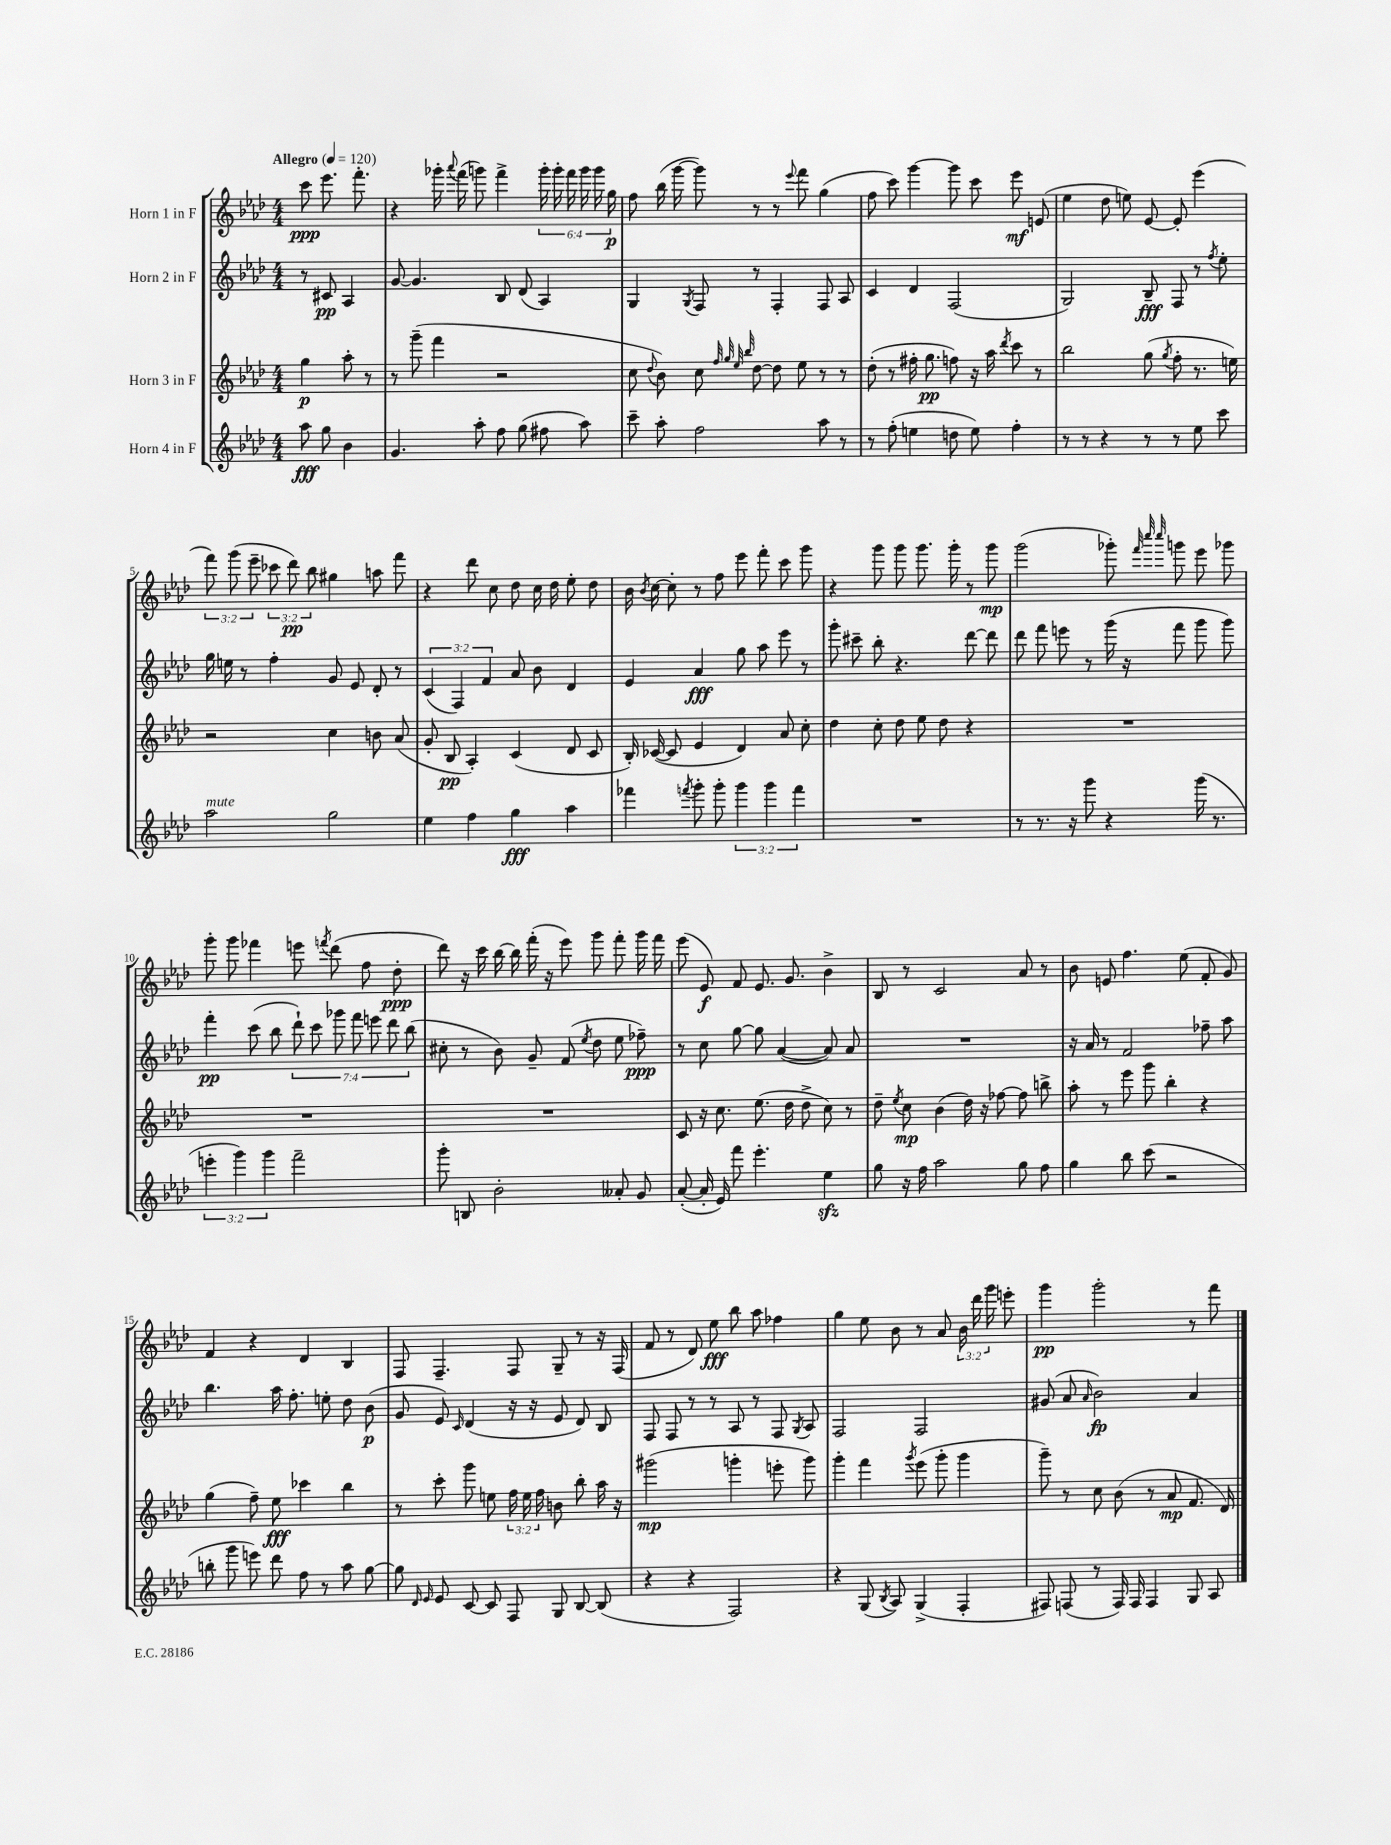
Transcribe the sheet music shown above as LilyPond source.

<<
\new StaffGroup <<
\new Staff = "s0" \with { instrumentName = "Horn 1 in F" } {
    \clef treble \key aes \major \numericTimeSignature \time 4/4 \override Staff.TupletNumber.text = #tuplet-number::calc-fraction-text \partial 2 \tempo "Allegro" 4 = 120
    \autoBeamOff c'''8\ppp ees'''8. f'''8.-. |
    r4 ges'''16-. \appoggiatura { aes'''8 } f'''16( g'''8) f'''4-> \tuplet 6/4 { g'''16-. g'''16-. f'''16 g'''16 g'''16 g''16\p } |
    f''8 bes''16( g'''16~ g'''8) r8 r8 \appoggiatura { ees'''8 } f'''8 g''4( |
    f''8 c'''8) g'''4~ g'''8 c'''8 ees'''8\mf e'8( |
    ees''4 des''8 e''8) ees'8~ ees'8-. ees'''4( |
    \tuplet 3/2 { f'''8) g'''8( ees'''8-- } \tuplet 3/2 { ces'''8 des'''8\pp) bes''8 } gis''4 a''8 f'''8 |
    r4 des'''8 c''8 des''8 c''16 des''16 ees''8-. des''8 |
    bes'16 \acciaccatura { bes'8 } c''16~ c''8-. r8 f''8 ees'''8 f'''8-. c'''8 g'''8 |
    r4 g'''8 g'''8 g'''8. g'''16-. r8 g'''8\mp |
    g'''2( ges'''8-.) \grace { f'''32 c''''32 c''''32 } g'''8 ees'''8 ges'''8 |
    g'''8-. g'''8 fes'''4 e'''8 \acciaccatura { f'''8 } des'''8( f''8 des''8-.\ppp |
    des'''8) r16 c'''16 bes''16~ bes''16 f'''16-.( r16 ees'''8) g'''8 f'''8-. g'''16 f'''16 |
    ees'''8( ees'8\f) f'8 ees'8. g'8. bes'4-> |
    bes8 r8 c'2 aes'8 r8 |
    bes'8 e'8 f''4. ees''8( f'8-. g'8) |
    f'4 r4 des'4 bes4 |
    f8 f4.-- f8 g8-- r8 r16 f16( |
    f'8 r8 des'8) ees''8\fff bes''8 aes''8 fes''4 |
    g''4 ees''8 bes'8 r8 aes'8 \tuplet 3/2 { bes'16 des'''16 g'''16 } e'''8-. |
    g'''4\pp g'''2-. r8 f'''8 \bar "|." |
}
\new Staff = "s1" \with { instrumentName = "Horn 2 in F" } {
    \clef treble \key aes \major \numericTimeSignature \time 4/4 \override Staff.TupletNumber.text = #tuplet-number::calc-fraction-text \partial 2
    \autoBeamOff r8 cis'8\pp aes4 |
    g'8~ g'4. bes8 des'8( aes4) |
    g4 \acciaccatura { g8 } f8 r8 f4-. f8 aes8 |
    c'4 des'4 f2( |
    g2) bes8--\fff f8 r8 \acciaccatura { f''8 } ees''8-. |
    g''16 e''16 r8 f''4-. g'8 ees'8 des'8-. r8 |
    \tuplet 3/2 { c'4( f4) f'4 } aes'8 bes'8 des'4 |
    ees'4 aes'4\fff g''8 aes''8 ees'''8 r8 |
    g'''8-. cis'''8-- bes''8-. r4. des'''8~ des'''8 |
    des'''8 f'''8 e'''8 r8 g'''16( r16 f'''8 g'''8 g'''8) |
    f'''4-.\pp c'''8( bes''8 \tuplet 7/4 { des'''8-!) c'''8 ges'''8 f'''8 e'''8 des'''8 bes''8( } |
    cis''8-. r8 bes'8) g'8-- f'8( \acciaccatura { ees''8 } des''8 ees''8 fes''8--\ppp) |
    r8 c''8 g''8~ g''8 aes'4~( aes'8) aes'8 |
    R1 |
    r16 aes'16 r8 f'2 fes''8-- aes''8 |
    bes''4. aes''16 f''8.-. e''8-. des''8 bes'8\p( |
    g'8 ees'8) \grace { c'16 } des'4( r16 r16 ees'8 des'8) bes8 |
    f8 f8 r8 r8 aes8 r8 f8 \acciaccatura { g8 } aes8 |
    f2 f2 |
    gis'8( aes'8 \grace { aes'16 } bes'2\fp) aes'4 \bar "|." |
}
\new Staff = "s2" \with { instrumentName = "Horn 3 in F" } {
    \clef treble \key aes \major \numericTimeSignature \time 4/4 \override Staff.TupletNumber.text = #tuplet-number::calc-fraction-text \partial 2
    \autoBeamOff g''4\p aes''8-. r8 |
    r8 g'''8--( f'''4 r2 |
    c''8 \appoggiatura { des''8 } bes'8) c''8 \grace { f''32 g''32 ees''32 bes''32 } des''8~ des''8 ees''8 r8 r8 |
    des''8-.( r8 fis''16-. g''8.\pp f''8) r16 aes''16 \acciaccatura { des'''8 } c'''8 r8 |
    bes''2 g''8( \acciaccatura { g''8 } f''8-. r8. e''16) |
    r2 c''4 b'8 aes'8( |
    g'8-. bes8\pp aes4-.) c'4( des'8 c'8 |
    bes16-.) ces'16~( ces'8 ees'4 des'4) aes'8 c''8-. |
    des''4 c''8-. des''8 ees''8 des''8 r4 |
    R1 |
    R1 |
    R1 |
    c'8 r16 c''8. ees''8.( des''16 des''8-> c''8) r8 |
    des''8-- \acciaccatura { ees''8 } c''8\mp bes'4( des''16) r16 fes''8~ fes''8 b''8-> |
    aes''8-. r8 ees'''8 g'''8 bes''4-. r4 |
    g''4( f''8--) ees''8\fff ces'''4 bes''4 |
    r8 c'''8-. g'''8 e''8 \tuplet 3/2 { f''16 e''16 f''16 } b'8 bes''8-. aes''16 r16 |
    gis'''2\mp( g'''4-. e'''8-. g'''8) |
    g'''4-. f'''4 \acciaccatura { g'''8 } ees'''8( g'''8-. g'''4 |
    g'''8--) r8 c''8 bes'8( r8 aes'8\mp f'8. des'16) \bar "|." |
}
\new Staff = "s3" \with { instrumentName = "Horn 4 in F" } {
    \clef treble \key aes \major \numericTimeSignature \time 4/4 \override Staff.TupletNumber.text = #tuplet-number::calc-fraction-text \partial 2
    \autoBeamOff aes''8\fff g''8 bes'4 |
    g'4. aes''8-. f''8 g''8( fis''8 aes''8) |
    c'''8-- aes''8-. f''2 aes''8 r8 |
    r8 f''8-.( e''4 d''8 e''8) f''4-. |
    r8 r8 r4 r8 r8 ees''8 c'''8 |
    aes''2^\markup { \italic "mute" } g''2 |
    ees''4 f''4 g''4\fff aes''4 |
    fes'''4 \acciaccatura { f'''8 } g'''8-. g'''8-. \tuplet 3/2 { g'''4 g'''4 f'''4 } |
    R1 |
    r8 r8. r16 g'''8 r4 g'''16( r8. |
    \tuplet 3/2 { e'''4-. g'''4) g'''4 } f'''2-- |
    g'''8-. b8 bes'2-. aeses'8-. g'8 |
    aes'8~-.( aes'16-. ees'16) f'''8 ees'''4.-. ees''4\sfz |
    g''8 r16 f''16 aes''2 g''8 f''8 |
    g''4 bes''8 c'''8( r2 |
    b''8-. g'''8 e'''8) des'''8 f''8 r8 aes''8 g''8~ |
    g''8 \grace { des'16 ees'16 } ees'8 c'8~ c'8 f8 g8 bes8~ bes8( |
    r4 r4 f2) |
    r4 g8( \acciaccatura { bes8 } aes8) g4->( f4-. |
    fis8) f8( r8 f16) f16 f4 g8 aes8 \bar "|." |
}
>>
>>
